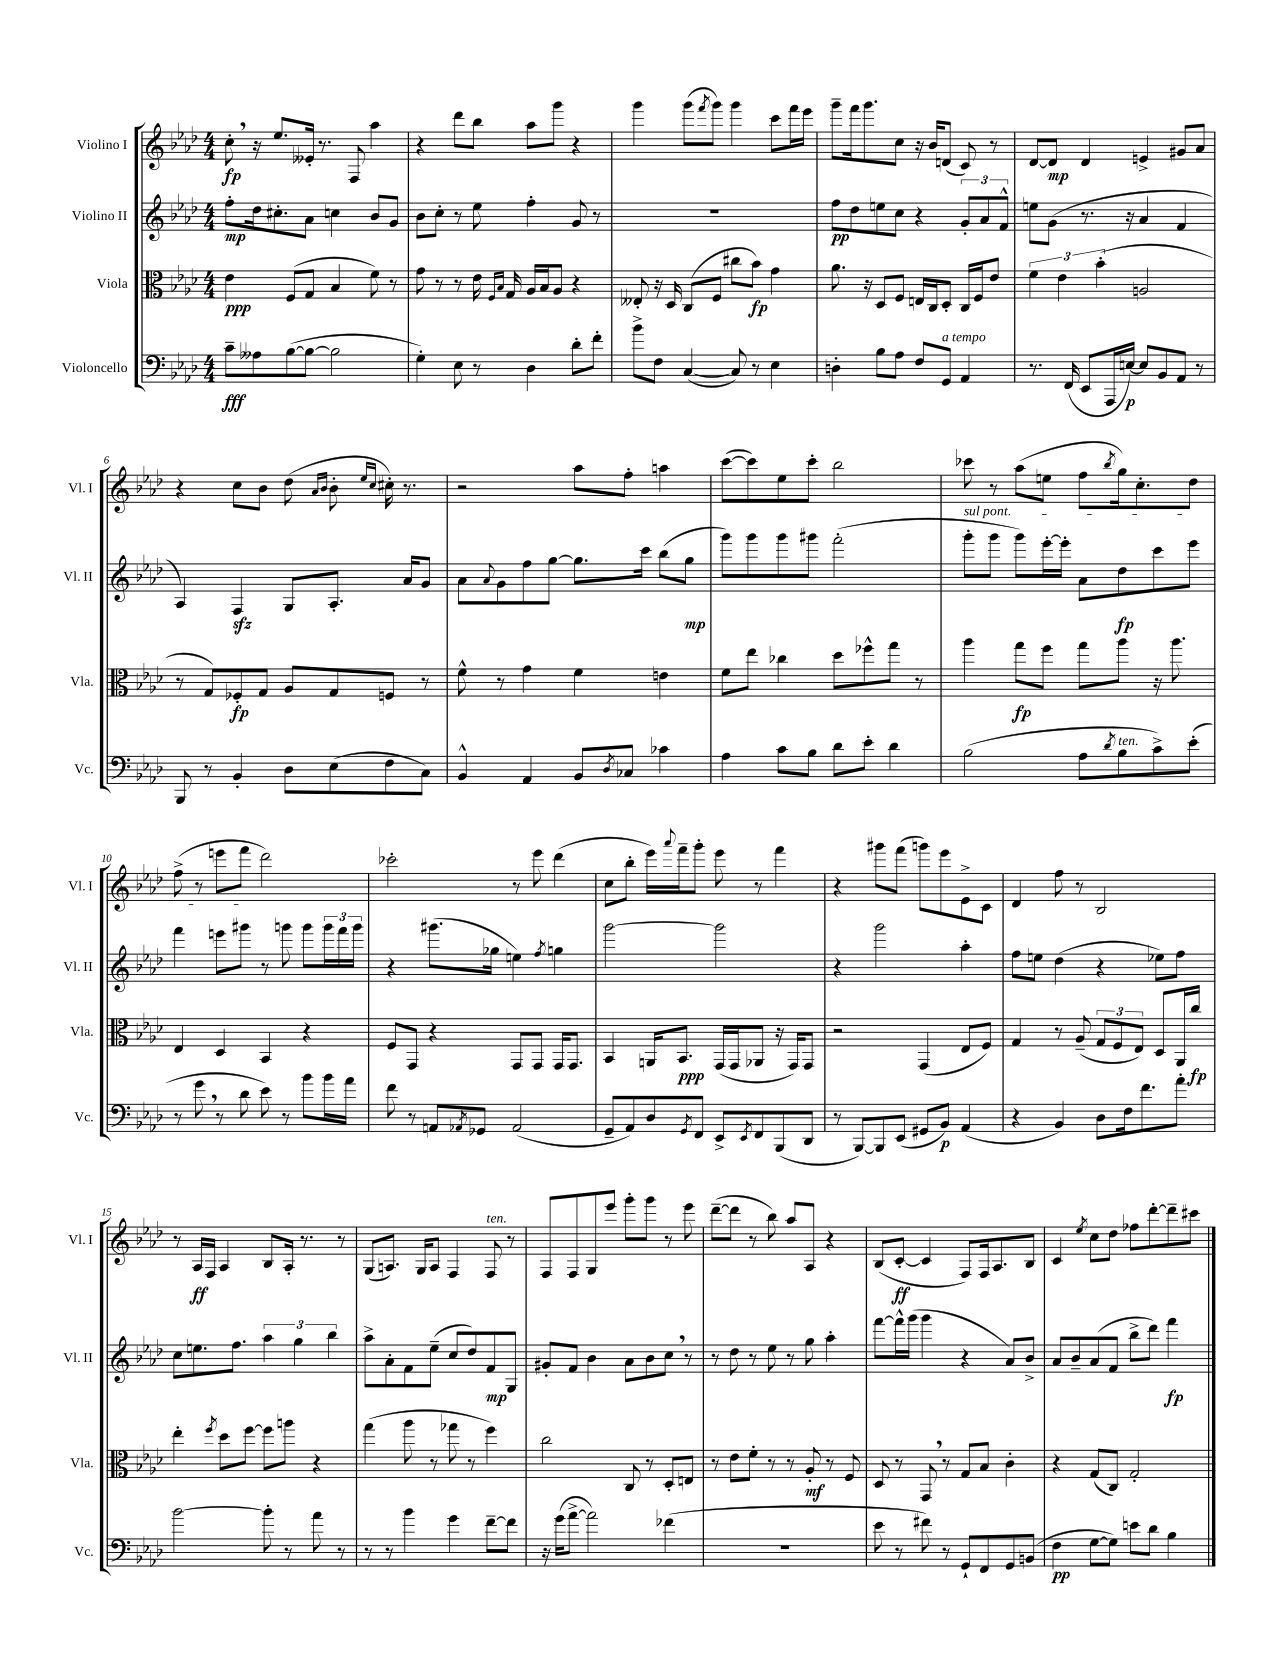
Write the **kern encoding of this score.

**kern	**kern	**kern	**kern
*staff4	*staff3	*staff2	*staff1
*clefF4	*clefC3	*clefG2	*clefG2
*k[b-e-a-d-]	*k[b-e-a-d-]	*k[b-e-a-d-]	*k[b-e-a-d-]
*M4/4	*M4/4	*M4/4	*M4/4
8c~	4e-	8ff'	8cc'
8A--	.	16dd-	16r
.	.	8.cc#'	8.ee-
([8B-	(8F	.	.
8B-_	8G	8a-	16e--'
.	.	.	8.r
2B-]	4B-	4cc	.
.	.	.	8F
.	8f)	8b-	4aa-
.	8r	8g	.
=	=	=	=
4G')	8g	8b-	4r
.	8r	8cc'	.
8E-	8r	8r	8ddd-
8r	16e-	8ee-	8bb-
.	16qqF	.	.
.	16qqB-	.	.
.	16G	.	.
4D-	16A-	4ff'	8aa-
.	16B-	.	.
.	8A-	.	8ggg
8d-'	4r	8g	4r
8f'	.	8r	.
=	=	=	=
8b-^	8E--'	1r	4ggg
8F	16r	.	.
.	16D-	.	.
([4C	(8C	.	(8ggg
.	.	.	8qfff
.	8F	.	8ggg)
8C])	8cc#	.	4ggg
8r	8b-)	.	.
4E-	4g	.	8ccc
.	.	.	16fff
.	.	.	16eee-
=	=	=	=
4D'	8.a-	8ff	8ggg~
.	.	8dd-	16fff
.	16r	.	8.ggg
8B-	8D-	8ee	.
8A-	8F	8cc	8cc
8F	16E	4r	16r
.	16C	.	16b-
8GG	8D-'	.	(8d
4AA-	16C	12g'	8c)
.	16F	.	.
.	.	12a-	.
.	8e-	.	8r
.	.	12f^^	.
=	=	=	=
8.r	6f	8ee	[8d-
.	.	(8g	8d-]
.	6e-	.	.
(16FF	.	.	.
8EE-	.	8.r	4d-
.	(6b-'	.	.
16AAA-	.	.	.
[16E)	.	16r	.
8E]	2A	4a-	4e^
8BB-	.	.	.
8AA-	.	4f	8g#
8r	.	.	8a-
=	=	=	=
8BBB-	8r	4A-)	4r
8r	8G)	.	.
4BB-'	8F-'	4F	8cc
.	8G	.	8b-
8D-	8A-	8G	(8dd-
.	.	.	16qqa-
.	.	.	16qqb-
(8E-	8G	8.A-'	8b-'
.	.	.	16qqee-
.	.	.	16qqcc
8F	8F	.	16cc#')
.	.	16a-	8.r
8C)	8r	8g	.
=	=	=	=
4BB-^^	8f^^	8a-	2r
.	.	8qqa-	.
.	8r	8g	.
4AA-	4g	8ff	.
.	.	[8gg	.
8BB-	4f	8.gg]	8aa-
8qD-	.	.	.
8C-	.	.	8ff'
.	.	16ccc	.
4c-	4e	(8bb-	4aa
.	.	8gg	.
=	=	=	=
4A-	8f	8ggg)	([8ccc
.	8ee-	8ggg	8ccc])
8c	4cc-	8ggg	8ee-
8B-	.	8ggg#	8ccc'
8d-	8dd-	(2fff'	2bb-
8e-'	8ff-^^	.	.
4d-	8gg	.	.
.	8r	.	.
=	=	=	=
(2B-	4aa-	8ggg'	8ccc-
.	.	8ggg	8r
.	8gg	8ggg)	(8aa-
.	8ff	[16eee-'	8ee
.	.	16eee-']	.
8A-	8gg	8a-	8ff
8qd-	.	.	8qbb-
8B-	8aa-	8dd-	16gg)
.	.	.	8.cc'
8c^)	16r	8ccc	.
.	8.aa-	.	.
(8e-'	.	8eee-	8dd-
=	=	=	=
8r	4E-	4fff	(8ff^
8g	.	.	8r
8r	4D-	8eee	8eee
8d-	.	8ggg#	8fff
8e-)	4BB-	8r	2ddd-)
8r	.	8ggg	.
8b-	4r	8ggg	.
16b-	.	24ggg	.
.	.	24fff	.
16a-	.	.	.
.	.	24ggg	.
=	=	=	=
8f	8F	4r	2ccc-'
8r	8GG	.	.
8AA	4r	(8.ggg#	.
8qAA-	.	.	.
8GG-	.	.	.
.	.	16gg-	.
(2AA-	8GG	4ee)	8r
.	8GG	.	8eee-
.	.	8qff	.
.	16GG	4gg	(4ddd-
.	8.GG	.	.
=	=	=	=
8GG~	4BB-	[2ggg	8cc
8AA-)	.	.	8bb-'
8D-	16AA	.	16eee-)
.	.	.	8qqaaa-
.	8.BB-	.	16fff~
8qGG	.	.	.
8FF	.	.	8ggg'
8EE-^	(16GG	2ggg]	8eee-
.	16GG	.	.
8qEE-	.	.	.
8FF	8AA-	.	8r
(8BBB-	16r	.	4fff
.	16GG)	.	.
8DD-	8GG	.	.
=	=	=	=
8r	2r	4r	4r
[8BBB-)	.	.	.
8BBB-]	.	2ggg	8ggg#
(8EE-	.	.	(8fff
8GG#	(4GG	.	8ggg)
8BB-)	.	.	8eee-
(4AA-	8E-	4aa-'	8e-^
.	8F)	.	8c
=	=	=	=
4r	4G	8ff	4d-
.	.	8ee	.
4BB-)	8r	(4dd-	8ff
.	(8A-~	.	8r
8D-	12G	4r	2B-
.	12F	.	.
16F	.	.	.
.	12E-)	.	.
8.f	.	.	.
.	8D-	8ee-)	.
8a-'	16AA-	8ff	.
.	16cc	.	.
=	=	=	=
[2b-	4ee-'	8cc	8r
.	.	8.ee	16A-
.	.	.	16F
.	8qff	.	.
.	8dd-	.	4A-
.	.	8.ff	.
.	[8ff	.	.
8b-']	8ff]	6aa-	8B-
8r	8aa	.	16A-'
.	.	6gg	.
.	.	.	8.r
8a-	4r	.	.
.	.	6bb-	.
8r	.	.	8r
=	=	=	=
8r	(4gg	8aa-^	(8G
8r	.	8a-'	8.A)
4b-	8aa-	8f	.
.	.	.	16G
.	8r	(8ee-~	8A
4g	8gg-	8cc	4F
.	8r	8dd-)	.
[8f~	4ff)	8f	8F
8f]	.	8G	8r
=	=	=	=
16r	2cc	8g#'	8F
(16g	.	.	.
[8a-^	.	8f	8F
2a-])	.	4b-	8G
.	.	.	8eee-
.	8C	8a-	8ggg'
.	8r	8b-	8ggg
(4f-	8D-'	8cc	8r
.	8E	8r	8eee-
=	=	=	=
1r	8r	8r	([8ddd-~
.	8e-	8dd-	8ddd-]
.	8f'	8r	8r
.	8r	8ee-	8bb-)
.	8r	8r	8aa-
.	8A-'	8gg	8A-
.	8r	4aa-'	4r
.	8F	.	.
=	=	=	=
8e-	8D-	[8fff	(8B-
8r	8r	16fff^^]	[8c'
.	.	(16ggg	.
8f#)	8GG	4ggg	4c]
8r	8r	.	.
8GG`	8G	4r	8F)
8FF	8B-	.	16F
.	.	.	8.A-
8GG	4c'	8a-)	.
(8BB	.	8b-^	8B-
=	=	=	=
4F	4r	8a-	4c
.	.	8b-~	.
.	.	.	8qee-
[8G	(8G	(8a-	8cc
8G])	8C)	8f	8dd-
8e	2G'	8bb-^	8ff-
8d-	.	8ddd-)	[8ddd-'
4B-	.	4fff	8ddd-~]
.	.	.	8ccc#
==	==	==	==
*-	*-	*-	*-
